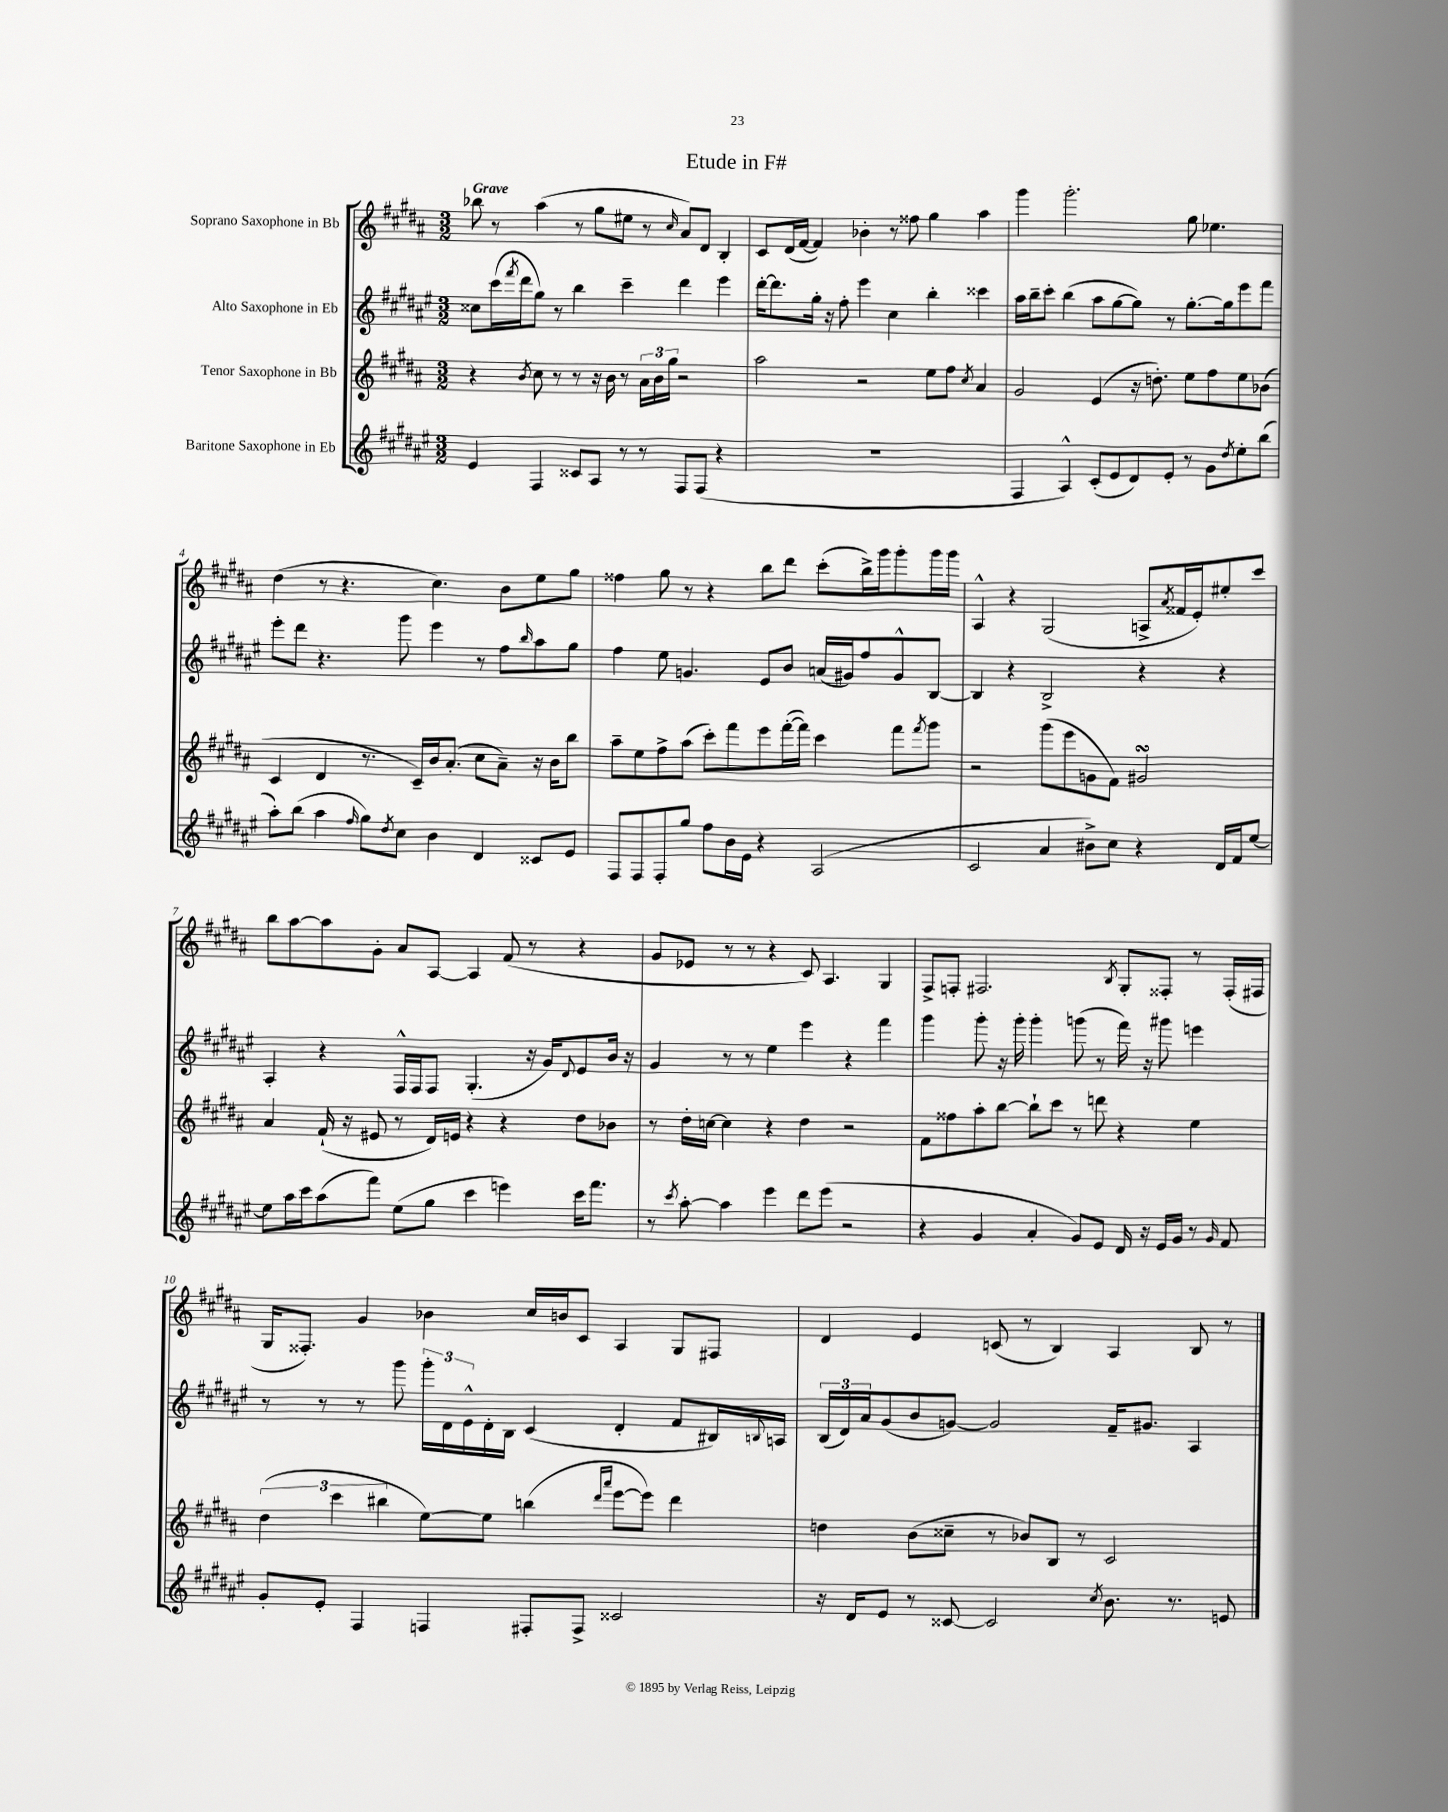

**kern	**kern	**kern	**kern
*staff4	*staff3	*staff2	*staff1
*clefG2	*clefG2	*clefG2	*clefG2
*k[f#c#g#d#a#e#]	*k[f#c#g#d#a#]	*k[f#c#g#d#a#e#]	*k[f#c#g#d#a#]
*M3/2	*M3/2	*M3/2	*M3/2
4e#	4r	8cc##	8bb-
.	.	(16ccc#	8r
.	.	8qfff#	.
.	.	16ddd#	.
.	8qb	.	.
4F#	8cc#	8gg#)	(4aa#
.	8r	8r	.
8c##	8r	4bb	8r
8A#	16r	.	8gg#
.	16b	.	.
8r	8r	4ccc#~	8ee#
8r	24a#	.	8r
.	24b	.	.
.	24gg#	.	.
.	.	.	16qqcc#
8F#	2r	4ddd#	8a#)
(8F#	.	.	8d#
4r	.	4eee#	4B'
=	=	=	=
1.r	2aa#	[16ddd#'	8c#
.	.	8.ddd#]	.
.	.	.	(16d#
.	.	.	[16f#
.	.	16gg#'	4f#])
.	.	16r	.
.	.	8ff#'	.
.	2r	4eee#	4b-'
.	.	4cc#	8r
.	.	.	8ff##
.	8ee	4bb'	4gg#
.	8ff#	.	.
.	8qcc#	.	.
.	4a#	4ccc##	4aa#
=	=	=	=
4F#	2g#	16aa#	4ggg#
.	.	16bb~	.
.	.	8ccc#'	.
4A#^^)	.	(4bb	2.ggg#'
(8c#'	(4e	8aa#	.
8e#	.	[8gg#	.
8d#)	16r	8gg#])	.
.	8.dd')	.	.
8e#'	.	8r	.
8r	8ee	[8.gg#'	8gg#
8g#	8ff#	.	4.ee-
.	.	16gg#]	.
8qdd#	.	.	.
8ee#'	8ee	8eee#	.
(8bb	(8b-	8fff#	.
=	=	=	=
8aa#')	4c#	8eee#'	(4dd#
(8bb	.	8ddd#	.
4aa#	4d#	4.r	8r
.	.	.	4.r
16qqff#	.	.	.
8gg#)	8.r	.	.
8qdd#	.	.	.
8cc#	.	8ggg#	.
.	16c#~)	.	.
4b	16b	4eee#	4.cc#)
.	(8.a#'	.	.
4d#	8cc#	8r	.
.	8a#~)	8ff#	8b
.	.	16qqbb	.
8c##	16r	8aa#	8ee
.	16b	.	.
8e#	8bb	8gg#	8gg#
=	=	=	=
8F#	8aa#~	4ff#	4ff##
8F#	8ee	.	.
8F#'	8ff#^	8ee#	8gg#
8gg#	(8aa#	4.g	8r
8ff#	8ccc#')	.	4r
16b	8fff#	.	.
16e#	.	.	.
4r	8eee	8e#	8bb
.	([16fff#'	8b	8ddd#
.	16fff#])	.	.
(2A#	4ccc#	(16a	(8ccc#'
.	.	16g#)	.
.	.	8ff#	16bb^)
.	.	.	16ggg#
.	8fff#	8g#^^	8ggg#'
.	8qfff#	.	.
.	8ggg#	[8B	16ggg#
.	.	.	16ggg#
=	=	=	=
2c#	2r	4B]	4A#^^
.	.	4r	4r
4a#	(8ggg#	2B^	(2G#
.	8eee	.	.
8b#^)	8g	.	.
8cc#	8f#)	.	.
4r	2g#	4r	8A^
.	.	.	8qa#
.	.	.	16f##
.	.	.	16e')
16d#	.	4r	8ee#'
16f#	.	.	.
[8ee#	.	.	8ccc#
=	=	=	=
8ee#]	4a#	4A#'	8bb
16aa#	.	.	[8aa#
16ccc#	.	.	.
(8aa#	(16f#`	4r	8aa#]
.	16r	.	.
8fff#)	8e#	.	8g#'
(8ee#	8r	16F#^^	8a#
.	.	16F#	.
8gg#	16d#)	8F#	[8A#
.	16e	.	.
4ccc#	4r	(4.G#'	4A#]
4eee)	4r	.	(8f#
.	.	16r	8r
.	.	16g#)	.
.	.	8qqd#	.
16ccc#	8dd#	8e#	4r
8.fff#	.	.	.
.	8b-	16b	.
.	.	16r	.
=	=	=	=
8r	8r	4g#	8g#
8qccc#	.	.	.
[8aa#'	16dd#'	.	8e-
.	[16cc	.	.
4aa#]	4cc]	8r	8r
.	.	8r	8r
4eee#	4r	4ee#	4r
8ddd#	4dd#	4eee#	8c#)
(8eee#	.	.	4.A#
2r	2r	4r	.
.	.	4fff#	4G#
=	=	=	=
4r	8f#	4ggg#	8F#^
.	8ff##	.	8F'
4g#	8aa#'	8ggg#'	2.F#
.	[8bb	16r	.
.	.	16ggg#'	.
4a#'	8bb`]	4ggg#'	.
.	8ccc#	.	.
8g#)	8r	(8ggg	.
8e#	8ddd	8r	.
.	.	.	8qB
16d#	4r	16fff#)	8G#'
16r	.	16r	.
16e#	.	8ggg#	8F##'
16g#	.	.	.
8r	4ee	4eee	8r
16qqg#	.	.	.
8f#	.	.	(16F##'
.	.	.	16F#
=	=	=	=
8g#'	(6dd#	8r	16G#
.	.	.	8.F##')
8e#'	.	8r	.
.	6ccc#	.	.
4F#	.	8r	4g#
.	6bb#	.	.
.	.	8ggg#	.
4F	[8ee)	24ggg#'	4b-
.	.	24d#	.
.	.	24e#^^	.
.	8ee]	16d#'	.
.	.	16B	.
8F#'	(4bb	(4c#	16cc#
.	.	.	16b
8F#^	.	.	8c#
.	16qqddd#	.	.
.	16qqaaa#	.	.
2c##	[8eee	4d#'	4A#
.	8eee])	.	.
.	4ddd#	8f#	8G#
.	.	16B#)	8F#
.	.	8qqB	.
.	.	16A	.
=	=	=	=
16r	4dd	(24B	4d#
.	.	24d#)	.
16d#	.	.	.
.	.	24a#	.
8e#	.	(8g#	.
8r	(8b	8b	4e
[8c##	8cc##~	[8g)	.
2c##]	8r	2g]	(8c
.	8b-)	.	8r
.	8B	.	4B)
.	8r	.	.
8qcc#	.	.	.
8.b	2c#	16f#~	4A#
.	.	8.g#	.
8.r	.	.	.
.	.	4A#	8B
8e	.	.	8r
==	==	==	==
*-	*-	*-	*-
